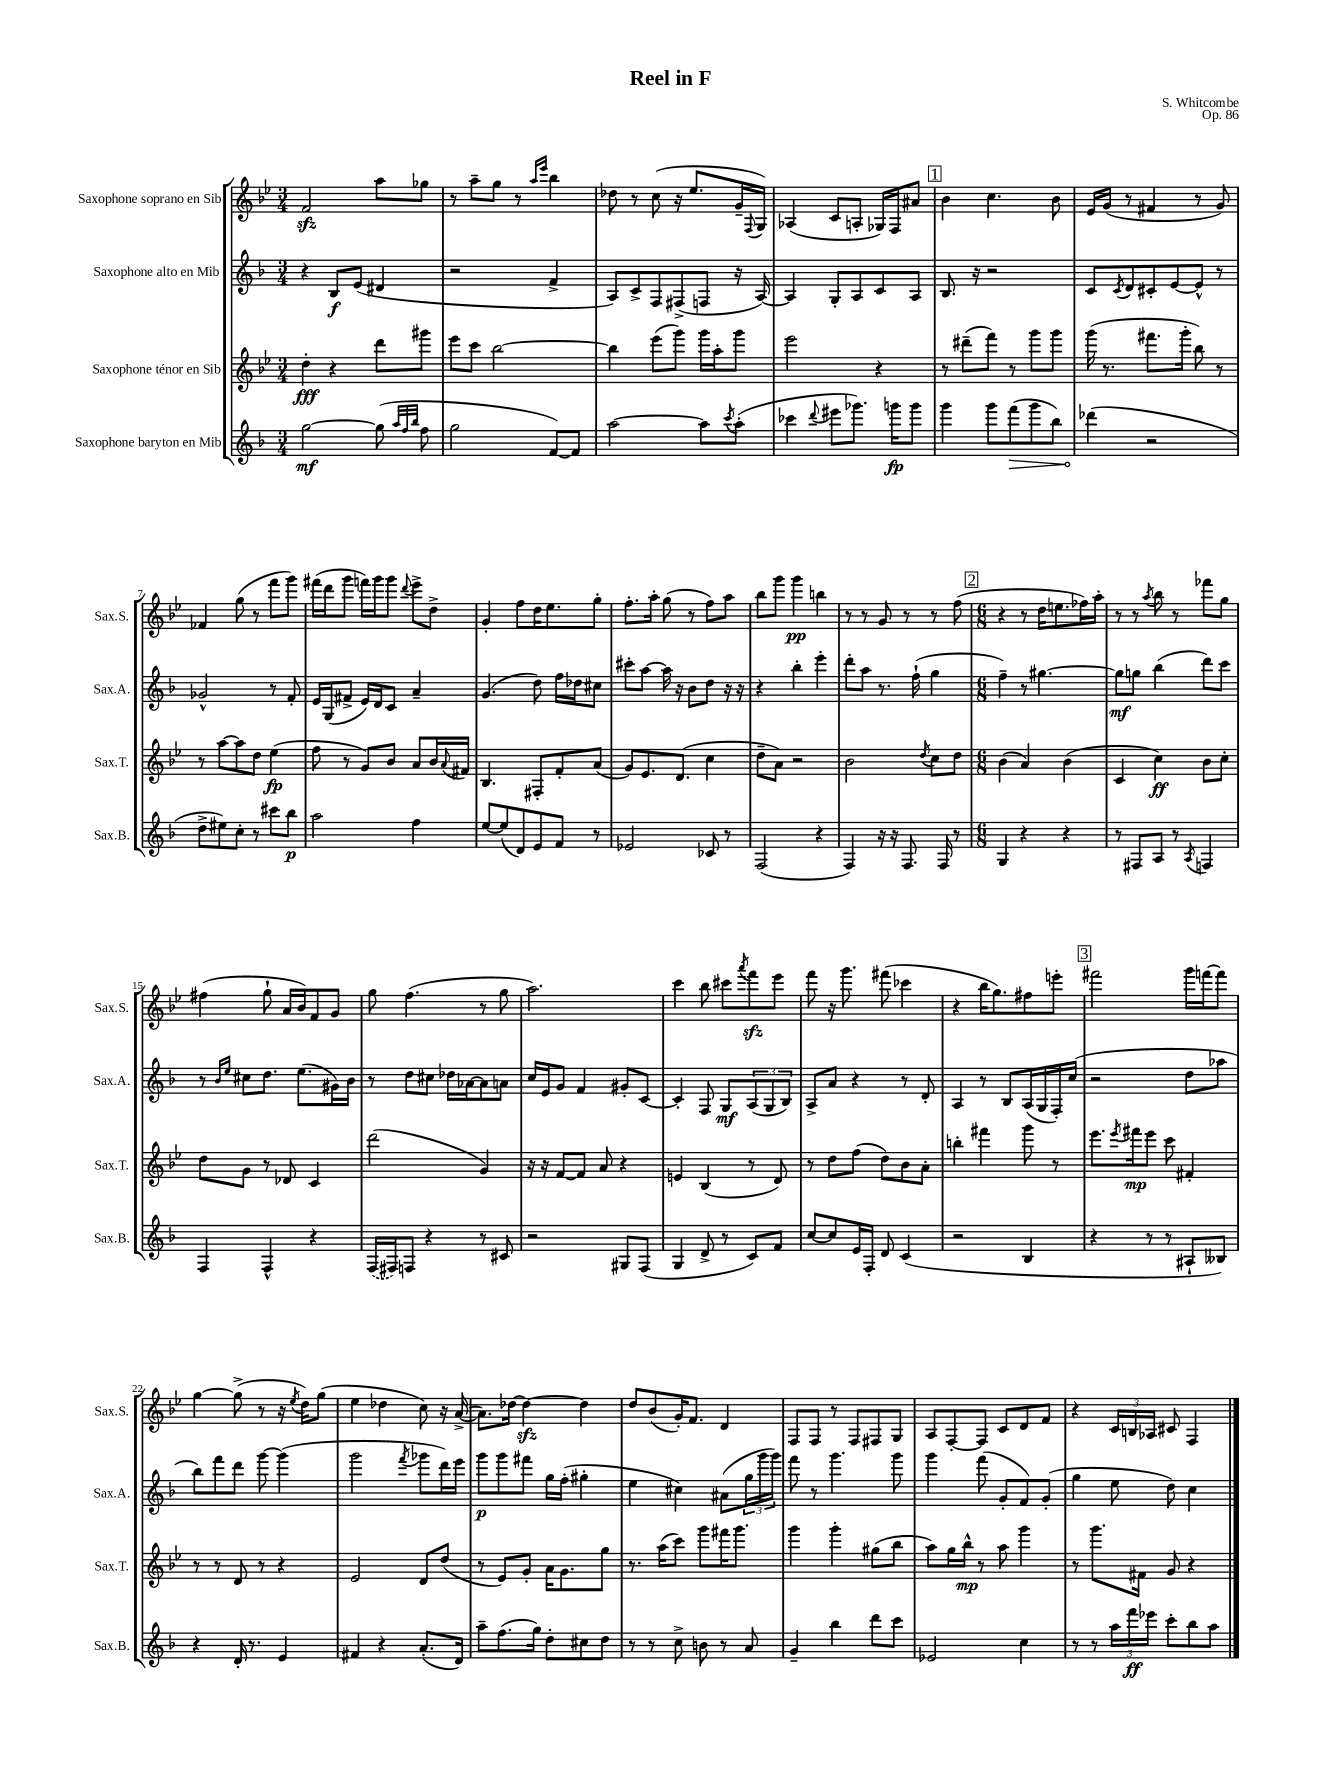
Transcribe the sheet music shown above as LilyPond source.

\header { title = "Reel in F" composer = "S. Whitcombe" opus = "Op. 86" }
<<
\new StaffGroup <<
\new Staff = "s0" \with { instrumentName = "Saxophone soprano en Sib" shortInstrumentName = "Sax.S." } {
    \clef treble \key bes \major \numericTimeSignature \time 3/4
    f'2\sfz a''8 ges''8 |
    r8 a''8-- g''8 r8 \grace { a''16 ees'''16 } bes''4 |
    des''8 r8 c''8( r16 ees''8. g'16-- \appoggiatura { f8 } g16) |
    aes4( c'8 a8-. ges16) f16 ais'8 |
    \mark \markup { \box "1" } bes'4 c''4. bes'8 |
    ees'16 g'16( r8 fis'4 r8 g'8) |
    fes'4 g''8( r8 f'''8 g'''8) |
    fis'''16( d'''16 g'''8 f'''16) g'''16 g'''8 \appoggiatura { d'''8 } ees'''8-> d''8-> |
    g'4-. f''8 d''16 ees''8. g''8-. |
    f''8.-. a''16-. g''8( r8 f''8) a''8 |
    bes''8 g'''8 g'''4\pp b''4 |
    r8 r8 g'8 r8 r8 f''8( |
    \mark \markup { \box "2" } \numericTimeSignature \time 6/8 r4 r8 d''16 e''8. fes''16) a''16-. |
    r8 r8 \acciaccatura { a''8 } bes''8 r8 fes'''8 g''8 |
    fis''4( g''8-! a'16 bes'16) f'8 g'8 |
    g''8 f''4.( r8 g''8 |
    a''2.) |
    c'''4 bes''8 cis'''8 \acciaccatura { a'''8 } f'''8\sfz ees'''8 |
    f'''8 r16 g'''8. fis'''8( ces'''4 |
    r4 bes''16 g''8.) fis''8 e'''8-. |
    \mark \markup { \box "3" } fis'''2 g'''16 f'''16~ f'''8 |
    g''4~ g''8->( r8 r16 \acciaccatura { ees''8 } d''16) g''8( |
    ees''4 des''4 c''8) r16 a'16~->( |
    a'8.) des''16~ des''4~\sfz des''4 |
    d''8 bes'8( g'16-.) f'8. d'4 |
    f8 f8 r8 f8 fis8 g8 |
    a8 f8~-. f8 c'8 d'8 f'8 |
    r4 \tuplet 3/2 { c'16 b16 aes16 } cis'8 f4 \bar "|." |
}
\new Staff = "s1" \with { instrumentName = "Saxophone alto en Mib" shortInstrumentName = "Sax.A." } {
    \clef treble \key f \major \numericTimeSignature \time 3/4
    r4 bes8\f e'8( dis'4 |
    r2 f'4-> |
    a8) c'8-> f8 fis8->( f8 r16 a16~) |
    a4 g8-. a8 c'8 a8 |
    \mark \markup { \box "1" } bes8. r16 r2 |
    c'8 \acciaccatura { c'8 } d'8 cis'8-. e'8~ e'8-^ r8 |
    ges'2-^ r8 f'8-. |
    e'16 g16( fis'8-> e'16) d'16 c'8 a'4-- |
    g'4.( d''8) f''16 des''16 cis''8 |
    cis'''8-. a''8~ a''16 r16 bes'8 d''8 r16 r16 |
    r4 bes''4-. e'''4-. |
    d'''8-. a''8 r8. f''16-!( g''4 |
    \mark \markup { \box "2" } \numericTimeSignature \time 6/8 f''4--) r8 gis''4.~ |
    gis''8\mf g''8 bes''4( d'''8) c'''8 |
    r8 \grace { bes'16 e''16 } cis''8 d''8. e''8.( gis'16) bes'16 |
    r8 d''8 cis''8 des''16 aes'16~ aes'8 a'8 |
    c''16 e'16 g'8 f'4 gis'8-. c'8~ |
    c'4-. f8 g8\mf \tuplet 3/2 { a8( g8 bes8) } |
    a8-> a'8 r4 r8 d'8-. |
    a4 r8 bes8 a16( g16 f16-.) c''16( |
    \mark \markup { \box "3" } r2 d''8 aes''8 |
    bes''8) f'''8 d'''8 g'''8~ g'''4( |
    g'''2 \acciaccatura { f'''8 } ges'''8 d'''16) e'''16 |
    g'''8\p g'''8 fis'''8 g''16 f''16-.( gis''4-. |
    e''4 cis''4) ais'8( \tuplet 3/2 { g''16 g'''16 g'''16) } |
    f'''8 r8 g'''4. g'''8 |
    g'''4 f'''8( g'8-. f'8) g'8-.( |
    g''4 e''8 d''8) c''4 \bar "|." |
}
\new Staff = "s2" \with { instrumentName = "Saxophone ténor en Sib" shortInstrumentName = "Sax.T." } {
    \clef treble \key bes \major \numericTimeSignature \time 3/4
    d''4-.\fff r4 d'''8 gis'''8 |
    ees'''8 c'''8 bes''2~ |
    bes''4 ees'''8( g'''8) g'''16 a''16-. g'''8 |
    ees'''2 r4 |
    \mark \markup { \box "1" } r8 dis'''8--( f'''8) r8 g'''8 g'''8 |
    g'''16( r8. fis'''8. g'''16-. bes''8) r8 |
    r8 a''8~ a''8 d''8 ees''4\fp( |
    f''8 r8 g'8) bes'8 a'8 bes'16 \appoggiatura { a'8 } fis'16 |
    bes4. fis8-. f'8-. a'8( |
    g'8) ees'8. d'8.( c''4 |
    d''8-- a'8) r2 |
    bes'2 \acciaccatura { d''8 } c''8 d''8 |
    \mark \markup { \box "2" } \numericTimeSignature \time 6/8 bes'4( a'4) bes'4( |
    c'4 c''4\ff) bes'8 c''8-. |
    d''8 g'8 r8 des'8 c'4 |
    d'''2( g'4) |
    r16 r16 f'8~ f'8 a'8 r4 |
    e'4 bes4( r8 d'8) |
    r8 d''8 f''8( d''8) bes'8 a'8-. |
    b''4-. fis'''4 g'''8 r8 |
    \mark \markup { \box "3" } ees'''8. \acciaccatura { ees'''8 } fis'''16\mp ees'''8 c'''8 fis'4-. |
    r8 r8 d'8 r8 r4 |
    ees'2 d'8 d''8( |
    r8 ees'8) g'8-. a'16 g'8. g''8 |
    r8. a''16( c'''8) g'''8 fis'''16 g'''8. |
    g'''4 g'''4-. gis''8( bes''8 |
    a''8) g''16 bes''16-^\mp r8 a''8 g'''4 |
    r8 g'''8. fis'16 g'8 r4 \bar "|." |
}
\new Staff = "s3" \with { instrumentName = "Saxophone baryton en Mib" shortInstrumentName = "Sax.B." } {
    \clef treble \key f \major \numericTimeSignature \time 3/4
    g''2~\mf g''8( \grace { a''32 f''32 bes''32 } f''8 |
    g''2 f'8~) f'8 |
    a''2~ a''8 \acciaccatura { c'''8 } a''8-.( |
    ces'''4 \appoggiatura { d'''8 } eis'''8 ges'''8.) g'''16\fp g'''8 |
    \mark \markup { \box "1" } g'''4 g'''8 \once \override Hairpin.circled-tip = ##t f'''8\>( g'''8 bes''8) |
    des'''4\!( r2 |
    d''8-> eis''8) c''8-. r8 cis'''8 bes''8\p |
    a''2 f''4 |
    e''8~ e''8( d'8) e'8 f'8 r8 |
    ees'2 ces'8 r8 |
    f2( r4 |
    f4) r16 r16 f8. f16 r8 |
    \mark \markup { \box "2" } \numericTimeSignature \time 6/8 g4 r4 r4 |
    r8 fis8 a8 r8 \acciaccatura { a8 } f4 |
    f4 f4-^ r4 |
    \once \slurDashed f16( fis16) f8 r4 r8 cis'8 |
    r2 gis8 f8( |
    g4 d'8-> r8 c'8) f'8 |
    c''8~ c''8 e'16 f16-. d'8 c'4( |
    r2 bes4 |
    \mark \markup { \box "3" } r4 r8 r8 ais8-! beses8) |
    r4 d'16-. r8. e'4 |
    fis'4 r4 a'8.-.( d'16) |
    a''8-- f''8.( g''16) d''8-. cis''8 d''8 |
    r8 r8 c''8-> b'8 r8 a'8 |
    g'4-- bes''4 d'''8 c'''8 |
    ees'2 c''4 |
    r8 r8 \tuplet 3/2 { a''16 f'''16\ff ees'''16 } c'''8-. bes''8 a''8 \bar "|." |
}
>>
>>
